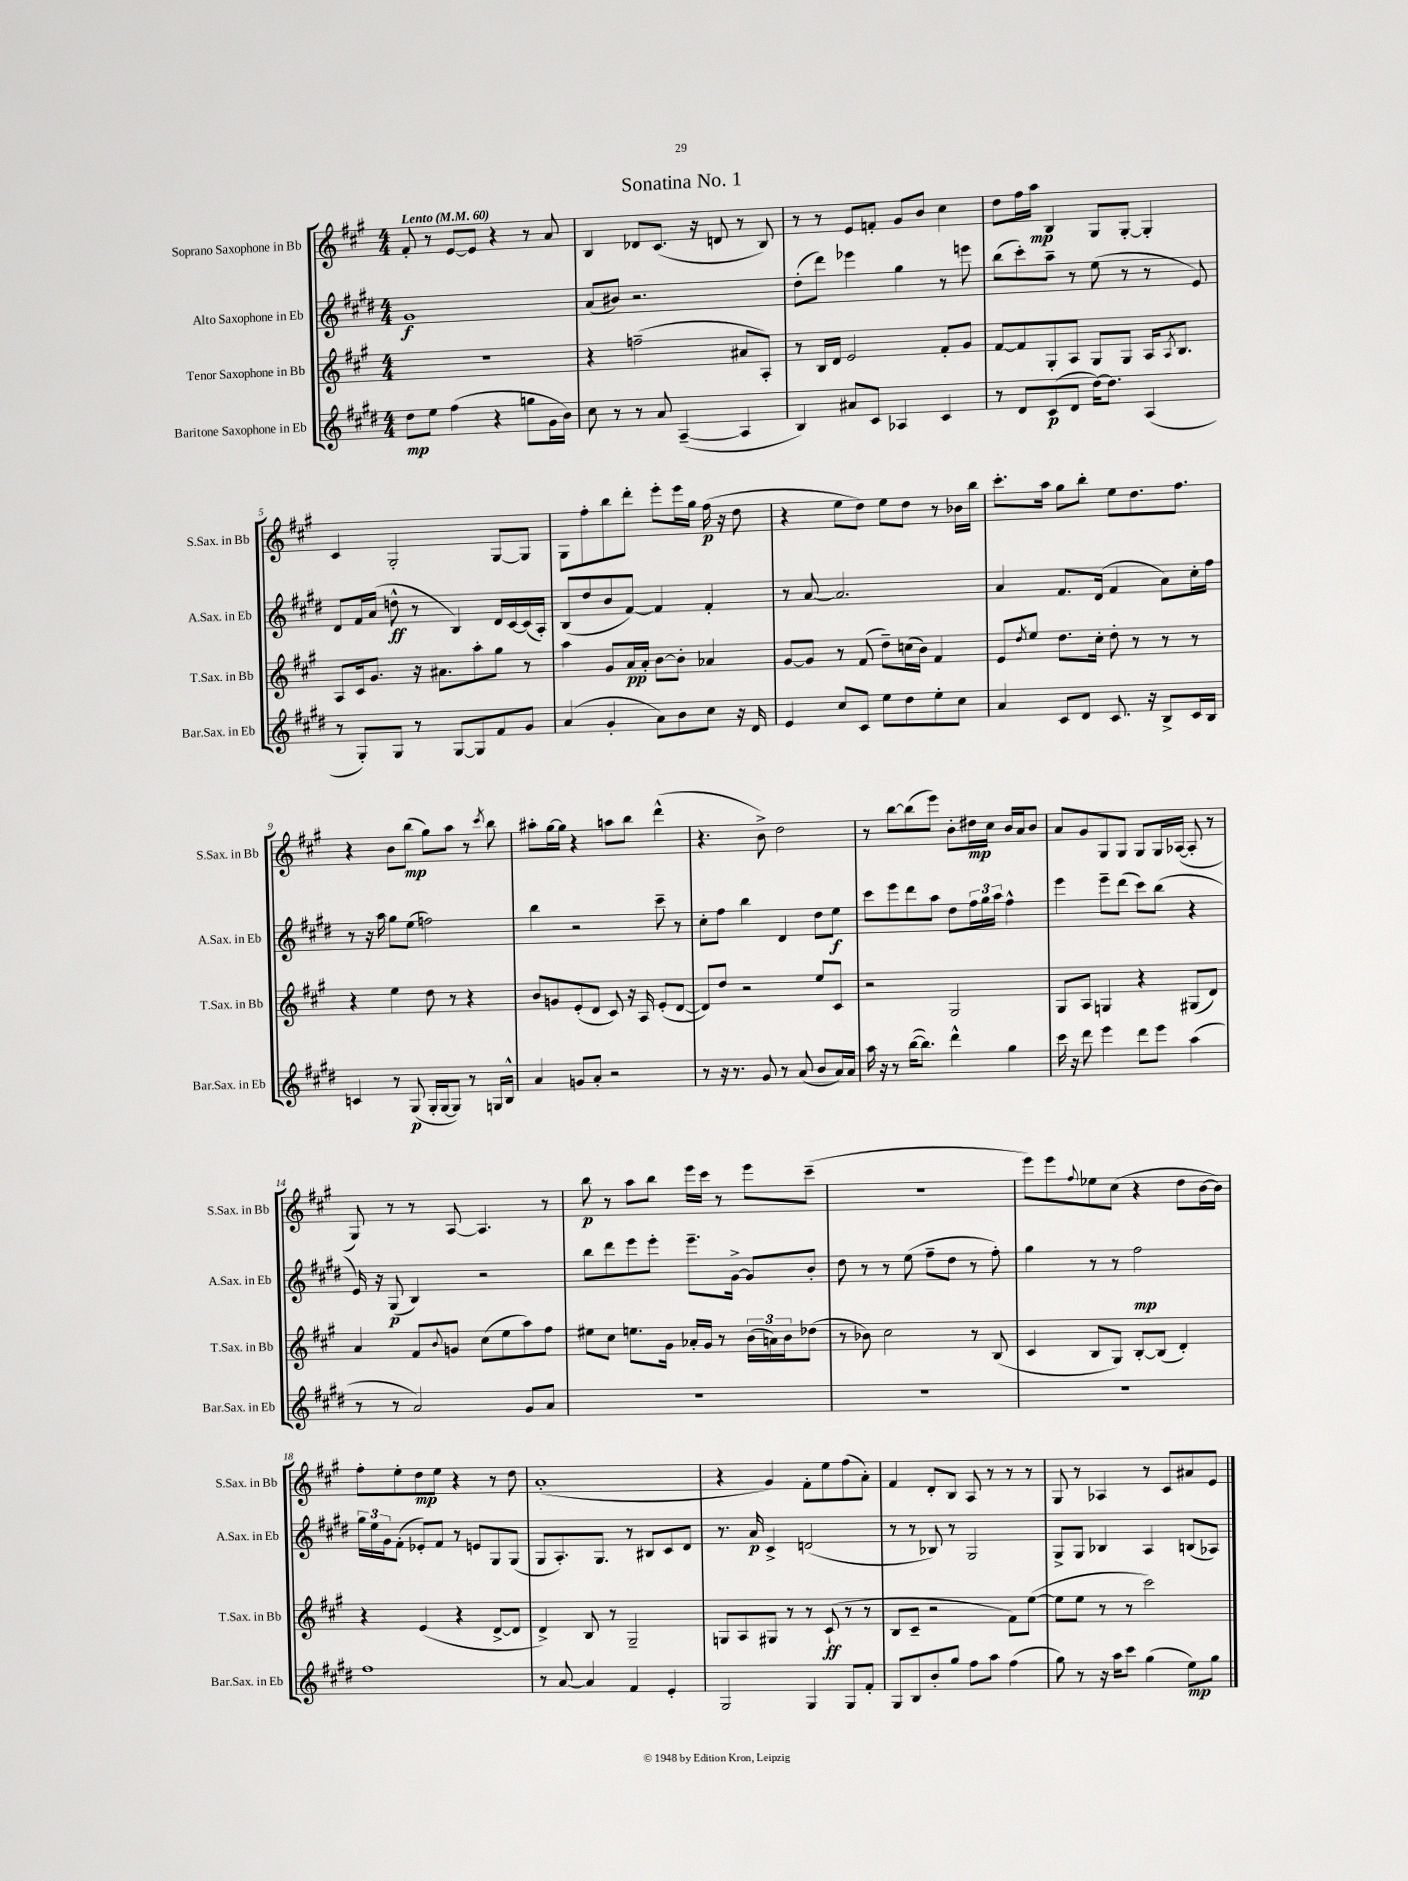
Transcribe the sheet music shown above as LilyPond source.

\header { title = "Sonatina No. 1" }
<<
\new StaffGroup <<
\new Staff = "s0" \with { instrumentName = "Soprano Saxophone in Bb" shortInstrumentName = "S.Sax. in Bb" } {
    \clef treble \key a \major \numericTimeSignature \time 4/4 \tempo "Lento" 4 = 60
    fis'8-. r8 e'8~ e'8 r4 r8 a'8 |
    b4 des'8 cis'8.( r16 d'8 r8 b8) |
    r8 r8 e'8 f'8-. gis'8 b'8 cis''4 |
    d''8 fis''16 a''16\mp b4 gis8 gis8~-. gis4-. |
    cis'4 gis2-. gis8~ gis8 |
    gis8 fis''8-. b''8 d'''8-. e'''8-. e'''16 gis''16 fis''16\p( r16 d''8 |
    r4 e''8 d''8) e''8 d''8 r8 bes'16 b''16 |
    cis'''8.-. a''16 gis''8 b''8-. e''8 d''8. fis''8. |
    r4 b'8 b''8\mp( gis''8) a''8 r8 \acciaccatura { cis'''8 } b''8 |
    ais''8-. gis''16~ gis''16 r4 a''8 b''8 d'''4-^( |
    r4. b'8->) d''2 |
    r8 b''8~ b''8( e'''8) b'8-. dis''16\mp cis''16 b'16 a'16 b'8 |
    a'8 gis'8 gis8 gis8 gis8 gis16 aes16~( aes8-. r8 |
    gis8) r8 r8 a8~ a4. r8 |
    b''8\p r8 a''8 b''8 e'''16 cis'''16 r8 e'''8 cis'''8--( |
    R1 |
    e'''8) e'''8 \appoggiatura { fis''8 } ees''8 cis''8( r4 d''8 b'16~ b'16) |
    fis''8-. e''8-. d''8\mp e''8 r4 r8 d''8 |
    a'1-.( |
    r4 gis'4) fis'8-. e''8 fis''8( a'8-.) |
    fis'4 d'8-. b8 a8 r8 r8 r8 |
    gis8 r8 aes4 r8 cis'8 ais'8 e'8 \bar "|." |
}
\new Staff = "s1" \with { instrumentName = "Alto Saxophone in Eb" shortInstrumentName = "A.Sax. in Eb" } {
    \clef treble \key e \major \numericTimeSignature \time 4/4
    gis'1\f |
    a'8( bis'8) r2. |
    dis''8-.( dis'''8) ees'''4 gis''4 r8 e'''8 |
    b''8( cis'''8-.) a''8-- r8 e''8( r8 r8 e'8) |
    dis'8 fis'16 a'16( d''8-^\ff r8 b4) dis'16 cis'16~ cis'16( a16-.) |
    b8( dis''8 b'8 fis'8~) fis'4 fis'4-. |
    r8 a'8~ a'2. |
    a'4 fis'8. dis'16( fis'4 a'8) cis''16-. fis''16 |
    r8 r16 a''16 gis''8 e''8( f''2) |
    b''4 r2 cis'''8-- r8 |
    cis''8-. fis''8 b''4 dis'4 dis''8 e''8\f |
    cis'''8 e'''8 dis'''8 a''8 dis''8 \tuplet 3/2 { fis''16 gis''16 a''16 } fis''4-^ |
    e'''4 e'''8-- dis'''8( cis'''8) b''8( r4 |
    e'16) r16 gis8\p( b4) r2 |
    b''8 dis'''8 e'''8 e'''8-. e'''8.-- gis'16~-> gis'8 b'8-. |
    dis''8 r8 r8 e''8( fis''8-- dis''8 r8 fis''8-.) |
    gis''4 r8 r8 fis''2\mp |
    \tuplet 3/2 { gis''16 e''16 gis'16 } fis'8-.( ees'8-.) fis'8 r8 e'8 gis8 gis8( |
    gis8 a8.-.) gis8. r8 bis8 cis'8 dis'8 |
    r8. a'16\p cis'4-> d'2( |
    r8 r8 bes8) r8 gis2 |
    gis8-> gis8 bes4 a4 b8( aes8) \bar "|." |
}
\new Staff = "s2" \with { instrumentName = "Tenor Saxophone in Bb" shortInstrumentName = "T.Sax. in Bb" } {
    \clef treble \key a \major \numericTimeSignature \time 4/4
    R1 |
    r4 f''2--( ais'8 a8-.) |
    r8 b16 d'16 e'2 fis'8-. gis'8 |
    fis'8~ fis'8 gis8-. a8 gis8 gis8 a16 \acciaccatura { a8 } b8. |
    a8 cis'16 gis'8. r16 ais'8. a''8-. gis''8 r8 |
    a''4 gis'8 a'16\pp a'16-. b'8~ b'8-. aes'4 |
    gis'8~ gis'8 r8 fis'8( d''8--) c''16( b'16) fis'4 |
    e'8 \acciaccatura { d''8 } e''8 d''8. cis''16-. d''8-. r8 r8 r8 |
    r4 e''4 d''8 r8 r4 |
    b'8 g'8 e'8-.( d'8 cis'8) r16 a16 e'8-.( d'8~ |
    d'8) d''8 r2 e''8 cis'8 |
    r2 gis2 |
    gis8 a8 g4 r4 gis8( d'8) |
    a'4 fis'8 \appoggiatura { b'8 } g'8 cis''8( e''8 a''8) fis''8 |
    eis''8 cis''8 e''8. gis'16 aes'16-. gis'16 r8 \tuplet 3/2 { b'16( a'16) b'16 } des''8( |
    r8 bes'8) cis''2 r8 b8( |
    cis'4 b8 gis8) b8~-. b8( d'4-.) |
    r4 e'4( r4 d'8~-> d'8 |
    d'4->) b8 r8 gis2-- |
    g8 a8 gis8 r8 r8 cis'8-!\ff( r8 r8 |
    b8 cis'8-- r2 fis'8) e''8~( |
    e''8 e''8 r8 r8 cis'''2) \bar "|." |
}
\new Staff = "s3" \with { instrumentName = "Baritone Saxophone in Eb" shortInstrumentName = "Bar.Sax. in Eb" } {
    \clef treble \key e \major \numericTimeSignature \time 4/4
    dis''8\mp e''8 fis''4( r4 g''8 gis'16 b'16) |
    cis''8 r8 r8 a'8 a4~--( a4 |
    b4) ais'8 cis'8 aes4 cis'4 |
    r8 dis'8 cis'8\p( dis'8 dis''16~) dis''8. a4( |
    r8 gis8-.) gis8 r8 gis8~ gis8 fis'8 gis'8 |
    a'4( gis'4-. a'8) b'8 cis''8 r16 dis'16 |
    e'4 cis''8 cis'8 e''8 dis''8 e''8-. cis''8 |
    a'4 cis'8 dis'8 cis'8. r16 b8-> cis'16 b16 |
    c'4 r8 gis8\p( gis16-. gis16~ gis8) r8 g16 b16-^ |
    a'4 g'8 a'8-. r2 |
    r8 r16 r8. gis'8 r8 a'8( b'8 a'16) a'16 |
    a''16 r16 r8 b''16~( b''8.) dis'''4-^ gis''4 |
    cis'''16 r16 dis'''8 e'''4 dis'''8 e'''8 a''4( |
    r8 r8 a'2) gis'8 a'8 |
    R1 |
    R1 |
    R1 |
    fis''1 |
    r8 a'8~ a'4 fis'4 e'4-. |
    gis2 gis4 gis8 fis'8-. |
    gis8 b8 b'8-. gis''8 fis''8 a''8 fis''4( |
    gis''8) r8 r16 a''16 cis'''8 gis''4( e''8\mp) gis''8 \bar "|." |
}
>>
>>
